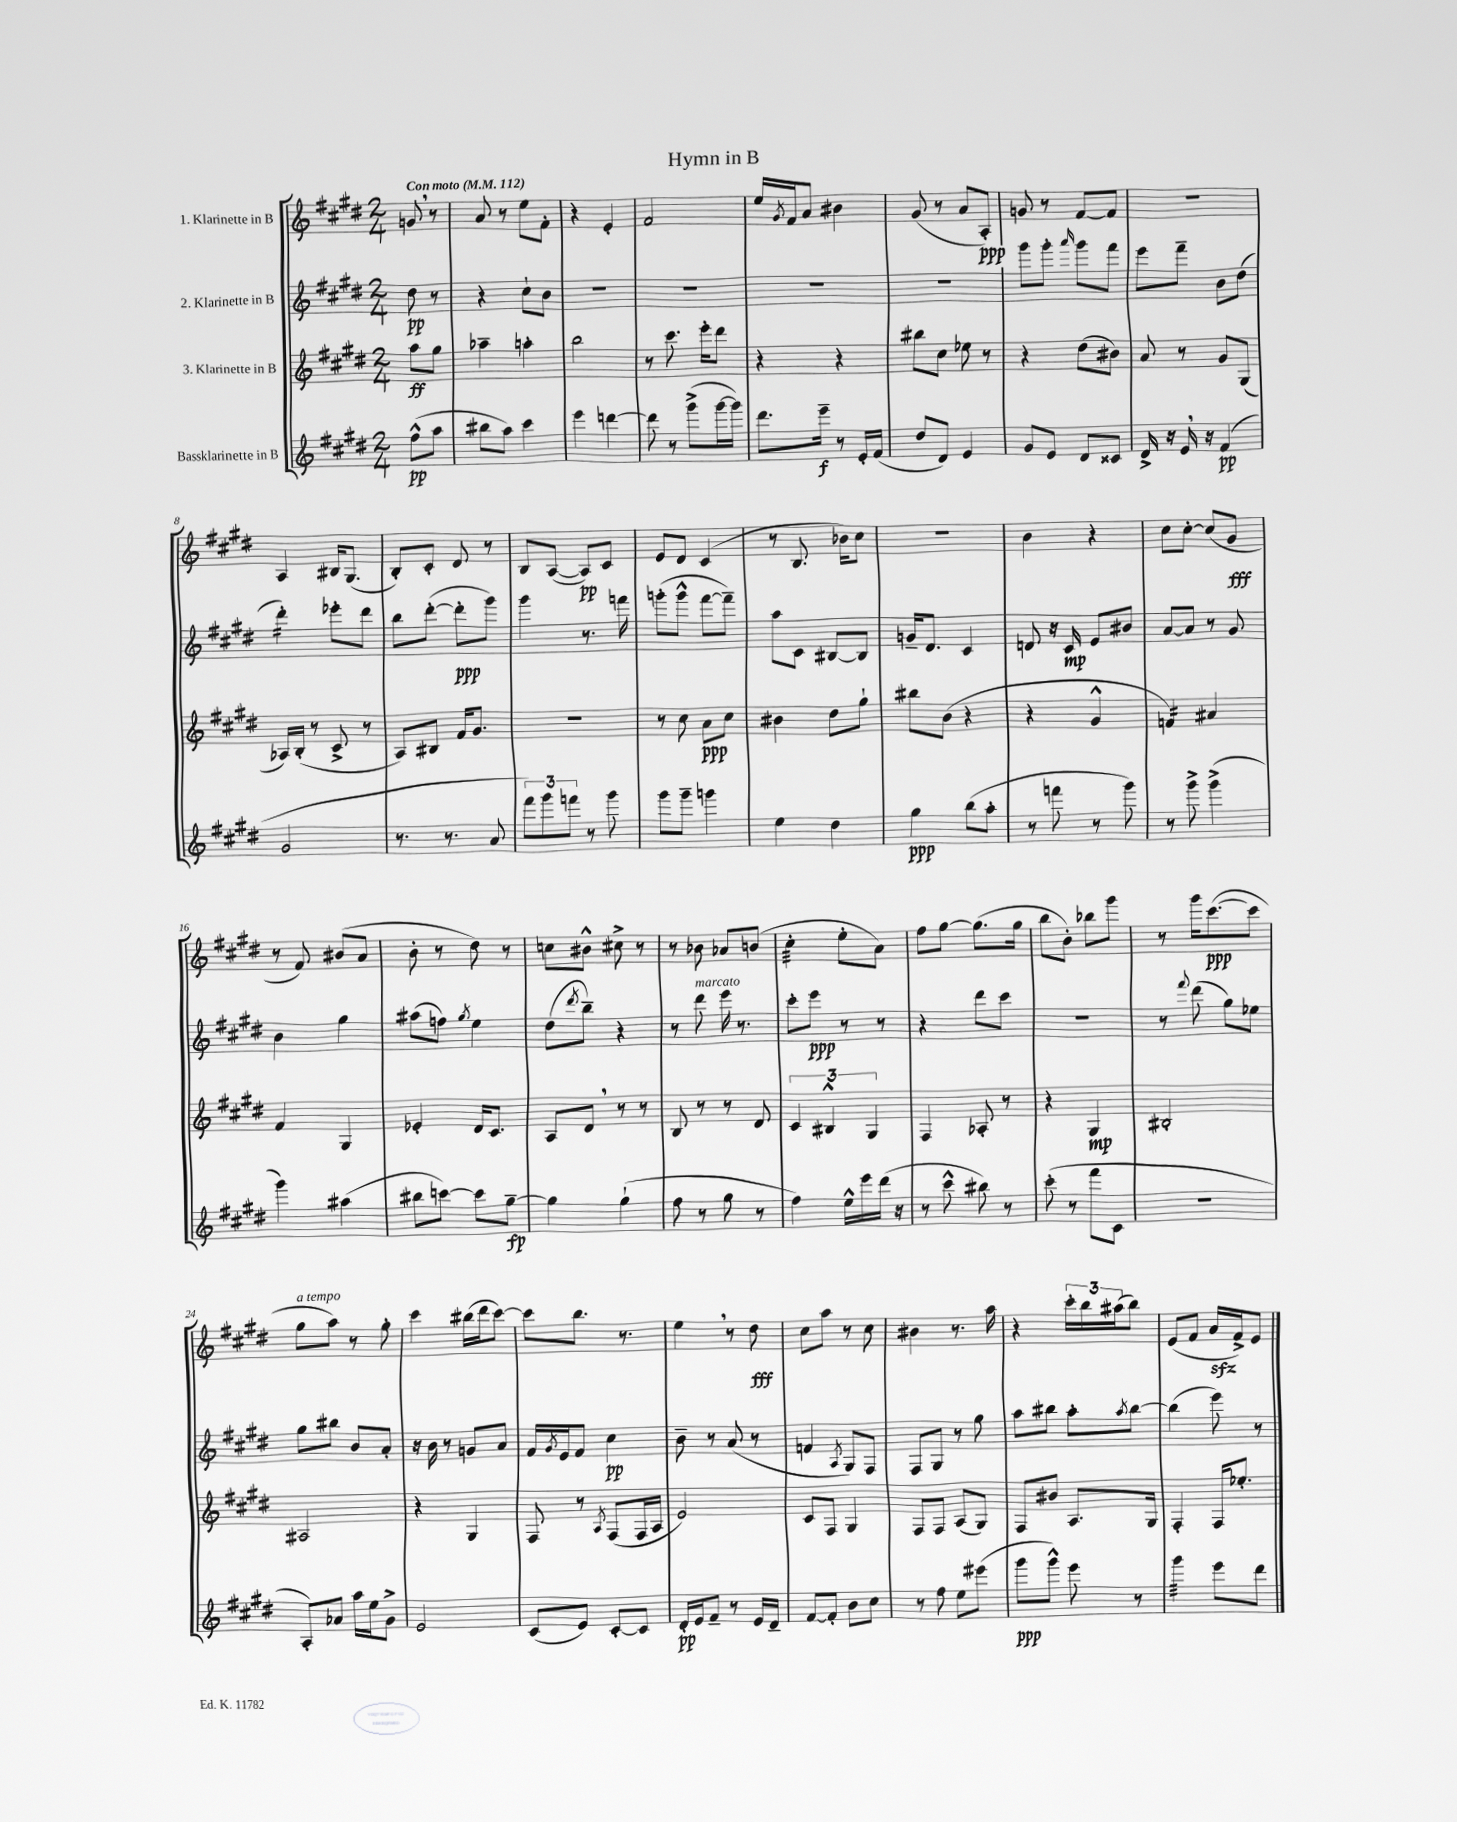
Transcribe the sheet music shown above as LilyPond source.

\header { title = "Hymn in B" }
<<
\new StaffGroup <<
\new Staff = "s0" \with { instrumentName = "1. Klarinette in B" } {
    \clef treble \key e \major \numericTimeSignature \time 2/4 \partial 4 \tempo "Con moto" 4 = 112
    g'8 \breathe r8 |
    a'8 r8 e''8 fis'8-. |
    r4 e'4-. |
    fis'2 |
    e''16 \acciaccatura { gis'8 } fis'16 a'8 bis'4 |
    gis'8( r8 a'8 a8-.\ppp) |
    g'8 r8 fis'8~ fis'8 |
    r2 |
    a4 bis16 gis8.( |
    b8-.) cis'8-. dis'8 r8 |
    b8 a8~( a8\pp) cis'8 |
    e'8 dis'8 cis'4( |
    r8 b8. bes'16) cis''8 |
    r2 |
    b'4 r4 |
    cis''8 cis''8~-. cis''8( gis'8\fff |
    r8 fis'8) bis'8( a'8 |
    b'8-. r8 dis''8) r8 |
    c''8 bis'8-^ cis''8-> r8 |
    r8 bes'8 aes'8 b'8( |
    cis''4:32-. e''8-. a'8) |
    fis''8 gis''8~ gis''8.( gis''16 |
    b''8 b'8-.) bes''8 gis'''8 |
    r8 gis'''16 cis'''8.~\ppp( cis'''8 |
    gis''8^\markup { \italic "a tempo" } a''8) r8 gis''8-. |
    cis'''4 bis''16( dis'''16 cis'''8~) |
    cis'''8 b''8. r8. |
    e''4 \breathe r8 dis''8\fff |
    cis''8 a''8 r8 cis''8 |
    bis'4 r8. a''16 |
    r4 \tuplet 3/2 { cis'''16-. b''16 ais''16( } b''8) |
    e'8( fis'8 a'16\sfz fis'16->) e'8 \bar "|." |
}
\new Staff = "s1" \with { instrumentName = "2. Klarinette in B" } {
    \clef treble \key e \major \numericTimeSignature \time 2/4 \partial 4
    dis''8\pp r8 |
    r4 cis''8-! b'8 |
    R2 |
    R2 |
    R2 |
    R2 |
    gis'''8 gis'''8-. \grace { a'''16 } gis'''8 fis'''8 |
    e'''8 fis'''8-- b'8 dis''8( |
    dis'''4:16-.) ees'''8-. dis'''8 |
    b''8 dis'''8~-.( dis'''8-.\ppp gis'''8) |
    gis'''4 r8. f'''16 |
    g'''8-.( g'''8-^ fis'''8~ fis'''8--) |
    a''8 cis'8 bis8~ bis8 |
    g'16-- dis'8. cis'4 |
    d'8 r16 cis'16\mp e'8 bis'8 |
    a'8~ a'8 r8 gis'8 |
    b'4 gis''4 |
    ais''8( f''8) \acciaccatura { gis''8 } e''4 |
    dis''8( \acciaccatura { dis'''8 } b''8--) r4 |
    r8 dis'''8^\markup { \italic "marcato" } e'''16 r8. |
    cis'''8-. e'''8\ppp r8 r8 |
    r4 dis'''8 cis'''8 |
    r2 |
    r8 \appoggiatura { fis'''8 } dis'''8( gis''8) ees''8 |
    gis''8 bis''8 b'8 a'8-. |
    r16 b'16 r8 g'8 a'8 |
    fis'16 \acciaccatura { gis'8 } e'16 fis'8 cis''4\pp |
    b'8-- r8 a'8( r8 |
    f'4 \acciaccatura { a8 } gis8) fis8 |
    fis8 gis8 r8 gis''8 |
    a''8 bis''8 a''8-. \acciaccatura { a''8 } bis''8~ |
    bis''4( e'''8) r8 \bar "|." |
}
\new Staff = "s2" \with { instrumentName = "3. Klarinette in B" } {
    \clef treble \key e \major \numericTimeSignature \time 2/4 \partial 4
    a''8\ff gis''8 |
    aes''4-- a''4-. |
    b''2 |
    r8 cis'''8. e'''16-. dis'''8 |
    r4 r4 |
    bis''8 cis''8 ees''8 r8 |
    r4 dis''8( bis'8) |
    a'8 r8 gis'8 gis8( |
    aes16) b16-.( r8 cis'8-> r8 |
    a8) bis8 fis'16 gis'8. |
    r2 |
    r8 cis''8 a'8\ppp cis''8 |
    bis'4 dis''8 gis''8-! |
    bis''8 b'8( r4 |
    r4 gis'4-^ |
    f'4:16) ais'4 |
    fis'4 gis4 |
    ees'4-. dis'16 cis'8. |
    a8 dis'8 \breathe r8 r8 |
    b8 r8 r8 dis'8 |
    \tuplet 3/2 { cis'4 bis4-^ gis4 } |
    fis4 aes8-. r8 |
    r4 gis4\mp |
    bis2-. |
    ais2 |
    r4 gis4 |
    fis8 r8 \acciaccatura { a8 } fis8( fis16 a16 |
    e'2) |
    cis'8 fis8 gis4 |
    fis8 fis8 a8( gis8) |
    fis8 bis'8 a8. gis16 |
    fis4-. fis16 ees''8.-. \bar "|." |
}
\new Staff = "s3" \with { instrumentName = "Bassklarinette in B" } {
    \clef treble \key e \major \numericTimeSignature \time 2/4 \partial 4
    fis''8-^\pp( a''8 |
    bis''8 a''8) cis'''4 |
    e'''4 d'''4~ |
    d'''8 r8 gis'''8->( gis'''16~ gis'''16) |
    dis'''8. e'''16--\f r8 e'16-. fis'16( |
    dis''8 dis'8) e'4 |
    gis'8 e'8 dis'8 cisis'8 |
    dis'16-> r16 e'16 \breathe r16 fis'4\pp( |
    gis'2 |
    r8. r8. a'8 |
    \tuplet 3/2 { fis'''8) gis'''8 f'''8 } r8 gis'''8 |
    gis'''8 gis'''8-- g'''4 |
    e''4 dis''4 |
    gis''4\ppp b''8( a''8-. |
    r8 f'''8 r8 gis'''8) |
    r8 gis'''8-> gis'''4->( |
    gis'''4) ais''4( |
    bis''8 c'''8~) c'''8 gis''8~--\fp |
    gis''4 gis''4-!( |
    fis''8 r8 gis''8 r8 |
    fis''4) e''16-^ e'''16 dis'''16( r16 |
    r8 cis'''8-^ bis''8) r8 |
    cis'''8-.( r8 fis'''8 cis'8 |
    r2 |
    a8-.) aes'8 a''16 e''16 gis'8-> |
    e'2 |
    cis'8( e'8) cis'8~-. cis'8 |
    dis'16-.\pp e'16 fis'8-- r8 e'16 dis'16-- |
    fis'8~ fis'8-. b'8 cis''8 |
    r8 fis''8 e''8 eis'''8( |
    gis'''8\ppp gis'''8-^) e'''8 r8 |
    gis'''4:32 e'''8 dis'''8 \bar "|." |
}
>>
>>
